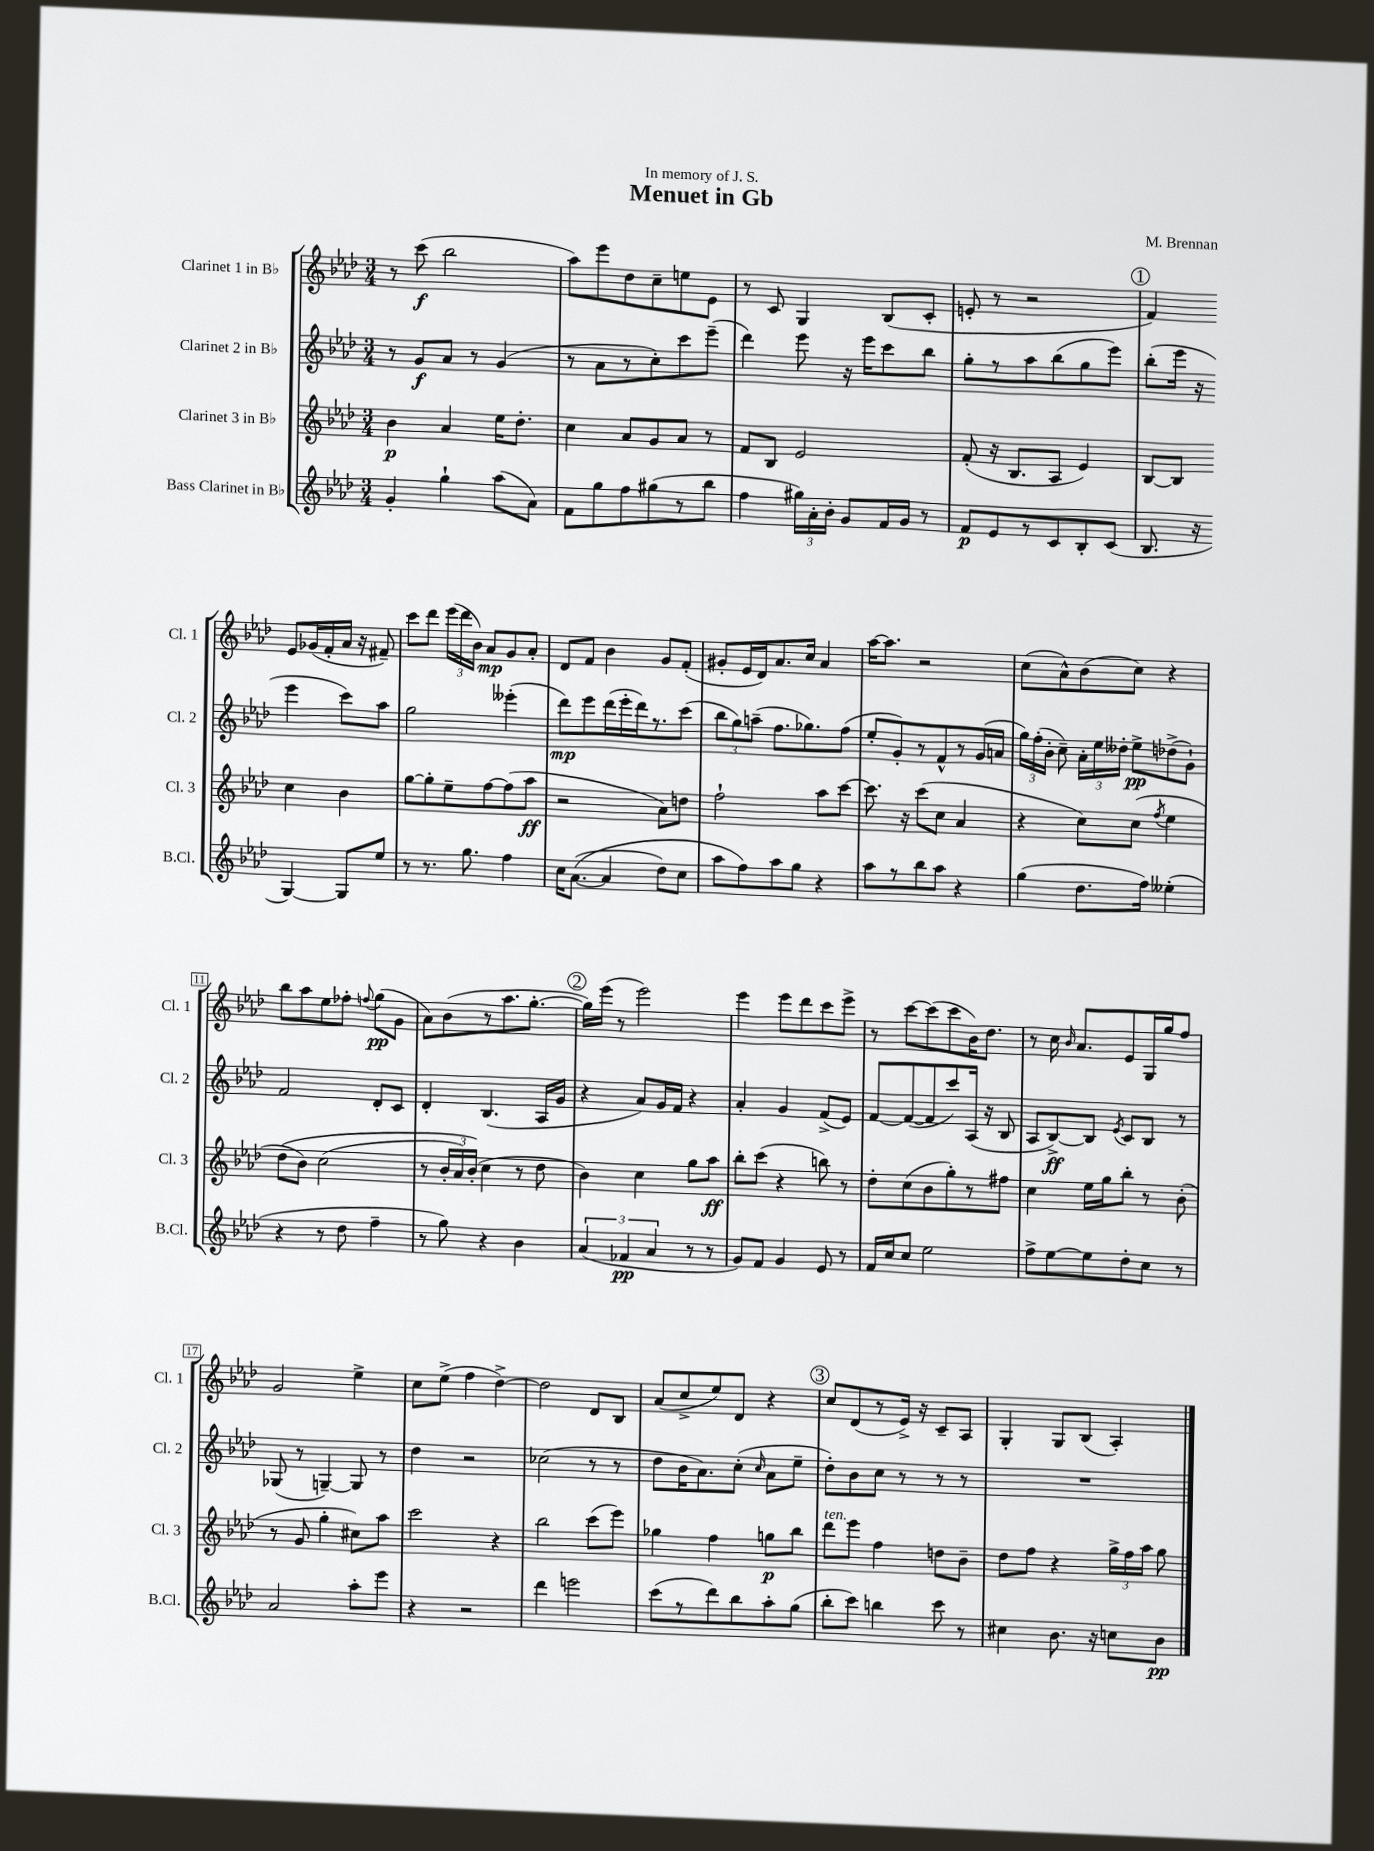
\header { title = "Menuet in Gb" composer = "M. Brennan" dedication = "In memory of J. S." }
<<
\new StaffGroup <<
\new Staff = "s0" \with { instrumentName = "Clarinet 1 in Bb" shortInstrumentName = "Cl. 1" } {
    \clef treble \key aes \major \numericTimeSignature \time 3/4
    \autoBeamOff r8 c'''8\f( bes''2 |
    aes''8[) ees'''8 des''8 c''8-- e''8 ees'8] |
    r8 c'8 g4 bes8[( c'8]-. |
    e'8-. r8 r2 |
    \mark \markup { \circle "1" } f'4) ees'8[ ges'16( f'16-. aes'16] r16 fis'8--) |
    c'''8[ des'''8] \tuplet 3/2 { ees'''16[( des'''16 bes'16]) } aes'8[\mp g'8 aes'8]-. |
    des'8[ f'8] bes'4 g'8[ f'8]-.( |
    gis'8[-. ees'16 des'16) aes'8. c''16] aes'4 |
    aes''16[~ aes''8.] r2 |
    c''8[( aes'8-^) bes'8( c''8]) r4 |
    bes''8[ aes''8 ees''8 fes''8]-. \appoggiatura { f''8 } g''8[\pp( g'8] |
    aes'8[) bes'8( r8 aes''8. g''8.]~-. |
    \mark \markup { \circle "2" } g''16[) ees'''16]( r8 ees'''2) |
    ees'''4 ees'''8[ des'''8 c'''8 ees'''8]-> |
    r8 c'''8[~ c'''8( c'''8 bes'16) des''8.] |
    r8 c''16 \grace { bes'16 } aes'8.[ ees'8 g16 g''16 f''8] |
    g'2 ees''4-> |
    c''8[ ees''8]->( f''4 des''4~->) |
    des''2 des'8[ bes8] |
    aes'8[( c''8-> ees''8) des'8] r4 |
    \mark \markup { \circle "3" } c''8[ des'8( r8 ees'16]->) r16 c'8[-- aes8] |
    g4-. g8[ bes8]( aes4-.) \bar "|." |
}
\new Staff = "s1" \with { instrumentName = "Clarinet 2 in Bb" shortInstrumentName = "Cl. 2" } {
    \clef treble \key aes \major \numericTimeSignature \time 3/4
    \autoBeamOff r8 g'8[\f aes'8] r8 g'4( |
    r8 aes'8[ r8 c''8-.) c'''8 ees'''8]--( |
    des'''4) ees'''8 r16 ees'''16[ c'''8 bes''8] |
    g''8[-. r8 aes''8 bes''8( g''8 ees'''8]) |
    \mark \markup { \circle "1" } bes''8[-.( ees'''16] r16 ees'''4 c'''8[) aes''8] |
    g''2 eeses'''4-.( |
    des'''8[\mp) ees'''8 des'''16( ees'''16-. des'''16) r8. c'''8]( |
    \tuplet 3/2 { bes''8[ g''8) a''8]--( } f''8.[ ges''8.) f''8]( |
    ees''8[-. g'8-.) r8 f'8-^ r8 g'16( a'16] |
    \tuplet 3/2 { g''16[) f''16-.( bes'16]-. } c''8--) \tuplet 3/2 { aes'16[-. ees''16 deses''16]-. } ees''8[->\pp des''8->( g'8]-!) |
    f'2 des'8[-. c'8] |
    des'4-. bes4.( aes16[ g'16] |
    \mark \markup { \circle "2" } r4 aes'8[) g'16 f'16] r4 |
    aes'4-. g'4 f'8[->( ees'8]) |
    f'8[~ f'8~( f'8 c'''8) aes16]( r16 bes8 |
    aes8[ bes8~->\ff) bes8] \acciaccatura { ees'8 } c'8[ bes8] r8 |
    ges8( r8 g4~--) g8 r8 |
    des''4 r2 |
    ces''2( r8 r8 |
    des''8[ bes'16 aes'8.) c''8]-.( \grace { c''16 } aes'8[ ees''8]-- |
    \mark \markup { \circle "3" } des''8[-.) bes'8 c''8] r8 r8 r8 |
    R2. \bar "|." |
}
\new Staff = "s2" \with { instrumentName = "Clarinet 3 in Bb" shortInstrumentName = "Cl. 3" } {
    \clef treble \key aes \major \numericTimeSignature \time 3/4
    \autoBeamOff bes'4\p aes'4 ees''16[ des''8.]-. |
    c''4 aes'8[ g'8 aes'8] r8 |
    f'8[ bes8] ees'2 |
    f'8-.( r16 bes8.[ aes8] ees'4) |
    \mark \markup { \circle "1" } bes8[~ bes8] c''4 bes'4 |
    g''8[~ g''8-. ees''8-- f''8~ f''8( aes''8]\ff |
    r2 aes'8[) d''8] |
    f''2-! aes''8[ c'''8]~ |
    c'''8. r16 c'''8[( c''8] aes'4 |
    r4 c''8[) c''8]( \acciaccatura { f''8 } ees''4 |
    des''8[\( bes'8]) c''2( |
    r8 \tuplet 3/2 { bes'16[-. aes'16) bes'16]-.(\) } c''4 r8 des''8 |
    \mark \markup { \circle "2" } bes'4) c''4 g''8[ aes''8]\ff |
    bes''8[-. c'''8]( r4 b''8) r8 |
    des''8[-. c''8( bes'8 g''8-.) r8 fis''8] |
    c''4 ees''16[ g''16 bes''8]-. r8 bes'8-.( |
    r8 g'8 g''4-. cis''8[) aes''8] |
    c'''2 r4 |
    bes''2 c'''8[( ees'''8]) |
    ges''4 f''4 g''8[\p bes''8] |
    \mark \markup { \circle "3" } des'''8[^\markup { \italic "ten." } ees'''8] f''4 d''8[ bes'8]-- |
    des''8[ f''8] r4 \tuplet 3/2 { g''16[-> f''16 aes''16] } g''8 \bar "|." |
}
\new Staff = "s3" \with { instrumentName = "Bass Clarinet in Bb" shortInstrumentName = "B.Cl." } {
    \clef treble \key aes \major \numericTimeSignature \time 3/4
    \autoBeamOff g'4-. g''4-! aes''8[( aes'8]) |
    f'8[ g''8 f''8 gis''8( r8 bes''8] |
    f''4 \tuplet 3/2 { gis''16[) aes'16-. bes'16]-. } g'8[ f'16 g'16] r8 |
    f'8[\p ees'8 r8 c'8 bes8-. c'8]( |
    \mark \markup { \circle "1" } bes8. r16 g4~) g8[ ees''8] |
    r8 r8. g''8. f''4 |
    c''16[ aes'8.]~(\( aes'4 des''8[) c''8] |
    aes''8[ f''8\) aes''8 g''8] r4 |
    aes''8[ r8 bes''8 aes''8] r4 |
    g''4( des''8.[ f''16]) eeses''4-.( |
    r4 r8 des''8 f''4-- |
    r8 g''8) r4 bes'4 |
    \mark \markup { \circle "2" } \tuplet 3/2 { aes'4( fes'4\pp aes'4 } r8 r8 |
    g'8[) f'8] g'4 ees'8 r8 |
    f'16[ c''16 c''8] ees''2 |
    f''8[-> ees''8~ ees''8 des''8-. c''8] r8 |
    aes'2 aes''8[-. ees'''8] |
    r4 r2 |
    des'''4 e'''2 |
    c'''8[( r8 des'''8) bes''8 aes''8-. g''8]( |
    \mark \markup { \circle "3" } bes''8[-. c'''8]) b''4 c'''8 r8 |
    cis''4 bes'8. r16 c''8[ bes'8]\pp \bar "|." |
}
>>
>>
\layout { \context { \Score \override BarNumber.stencil = #(make-stencil-boxer 0.1 0.3 ly:text-interface::print) } }
